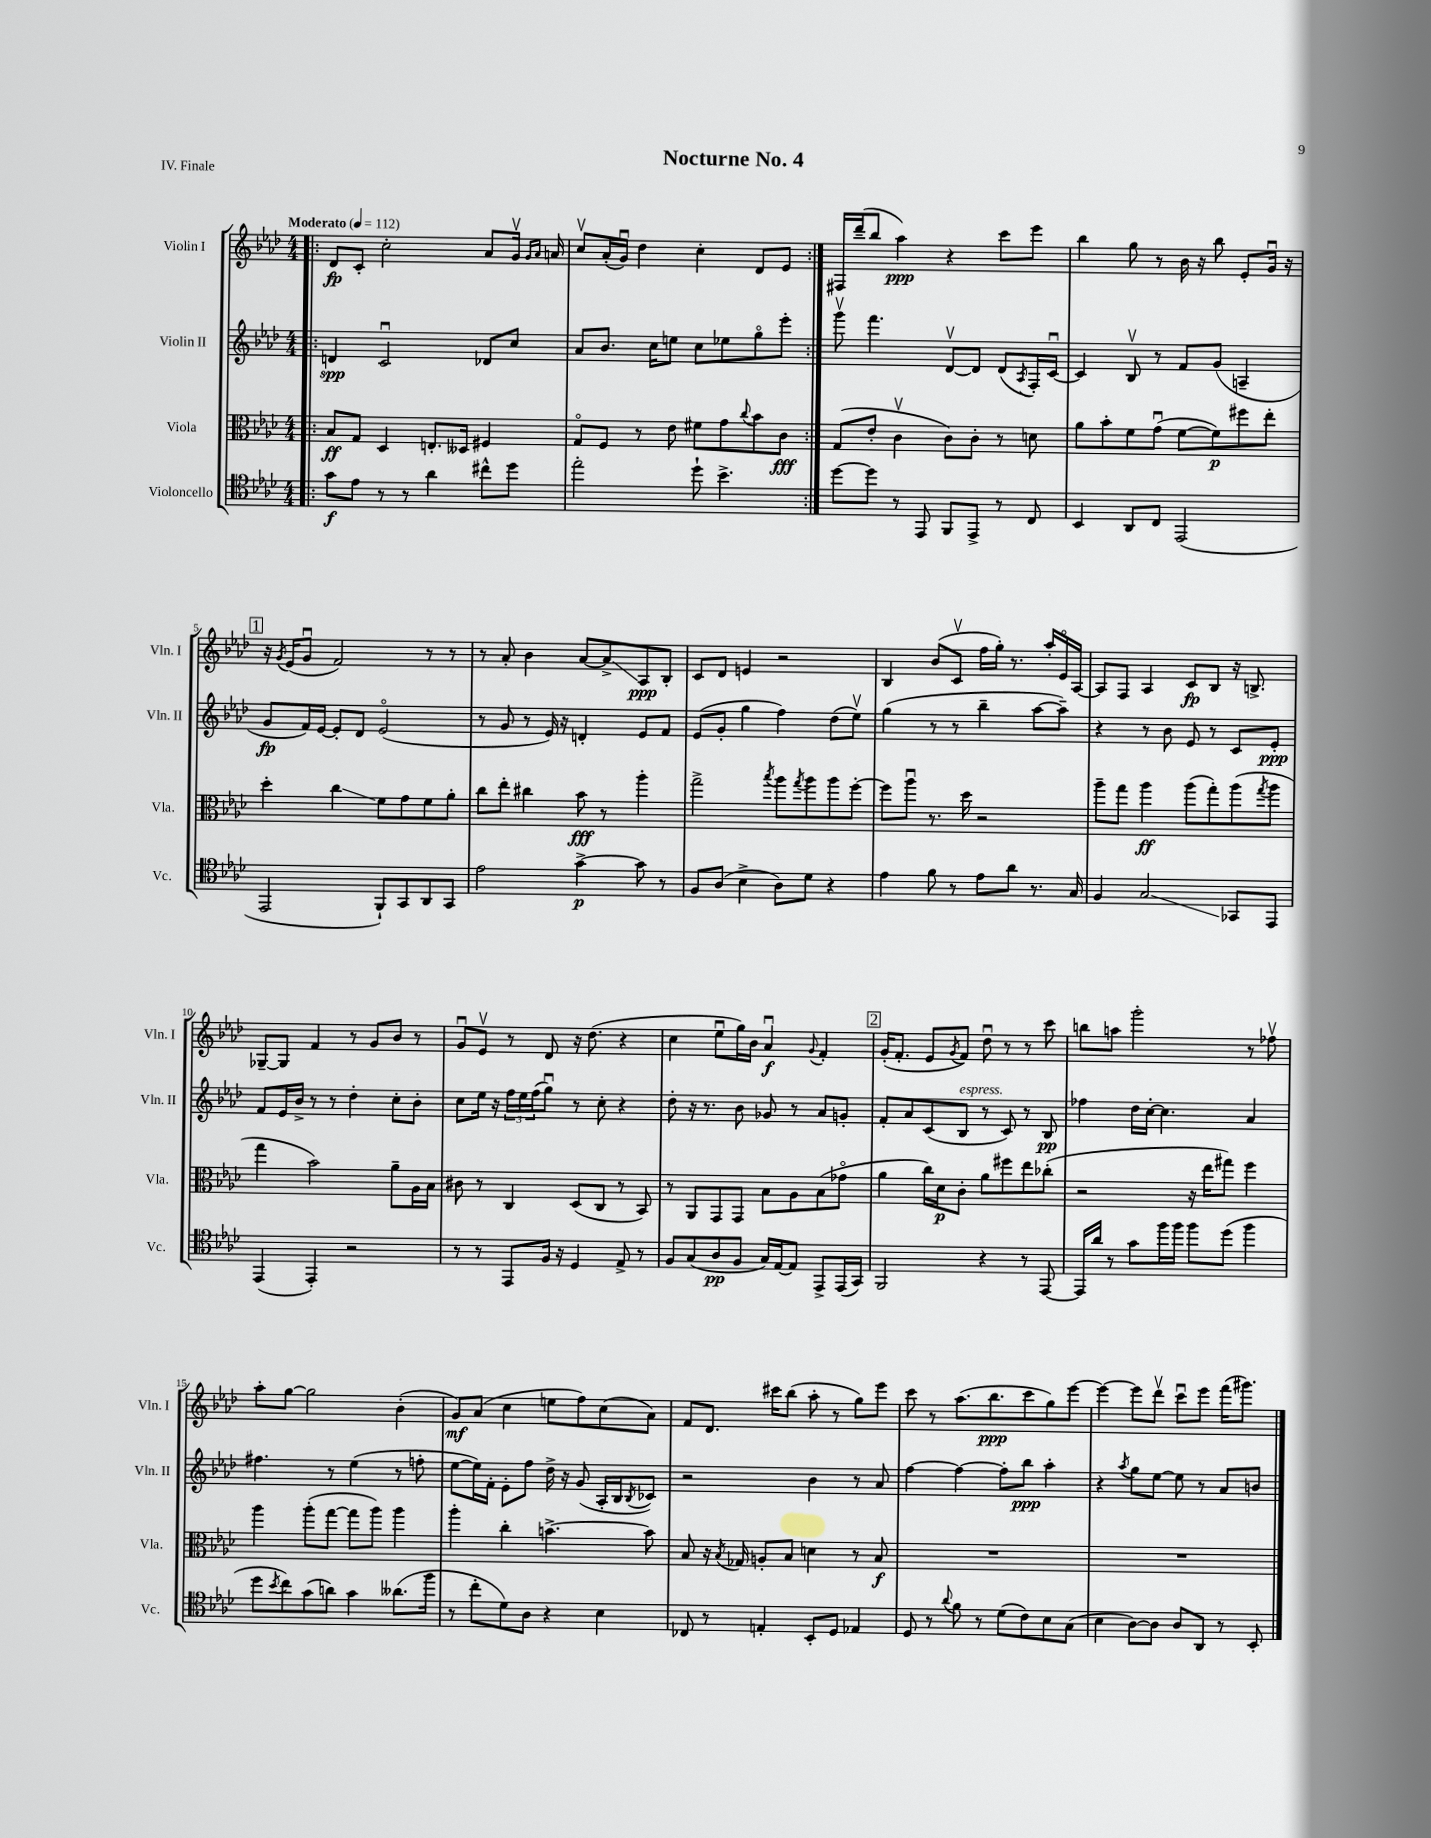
\header { title = "Nocturne No. 4" piece = "IV. Finale" }
<<
\new StaffGroup <<
\new Staff = "s0" \with { instrumentName = "Violin I" shortInstrumentName = "Vln. I" } {
    \clef treble \key aes \major \numericTimeSignature \time 4/4 \tempo "Moderato" 4 = 112
    \repeat volta 2 { \bar ".|:" des'8\fp c'8-. c''2-. aes'8 g'16\upbow \grace { g'16 aes'16 } a'16 |
    c''8\upbow aes'16-.( g'16\downbow) des''4 c''4-. des'8 ees'8 | }
    fis16 des'''16--( bes''8 aes''4\ppp) r4 c'''8 ees'''8 |
    bes''4 g''8 r8 bes'16 r16 bes''8 ees'8-. g'16\downbow r16 |
    \mark \markup { \box "1" } r16 \acciaccatura { g'8 } ees'16( g'8\downbow f'2) r8 r8 |
    r8 aes'8-. bes'4 aes'8~ aes'8->\glissando aes8\ppp bes8-. |
    c'8 des'8 e'4 r2 |
    bes4 bes'8( c'8\upbow f''16 g''16-.) r8. aes''16-. ees'16\flageolet aes16~ |
    aes8 f8 aes4 c'8\fp bes8 r16 b8.-> |
    ges8~-- ges8 f'4 r8 g'8 bes'8 r8 |
    g'8\downbow ees'8\upbow r8 des'8 r16 des''8.( r4 |
    c''4 ees''8\downbow g''16) bes'16 aes'4\downbow\f \appoggiatura { g'8 } f'4-. |
    \mark \markup { \box "2" } g'16-.( f'8.-. ees'8 \acciaccatura { g'8 } f'8) des''8\downbow r8 r8 c'''8 |
    b''8 a''8 g'''2-. r8 fes''8\upbow |
    aes''8-. g''8~ g''2 bes'4-.( |
    g'8\mf) aes'8( c''4 e''8 f''8) c''8( aes'8) |
    f'8 des'8. cis'''16 bes''8( aes''8-. r8 g''8) ees'''8 |
    c'''8 r8 aes''8.( bes''8.\ppp c'''8 g''8) ees'''8~ |
    ees'''4~ ees'''8 des'''8\upbow c'''8\downbow ees'''8 f'''16( gis'''8.) \bar "|." |
}
\new Staff = "s1" \with { instrumentName = "Violin II" shortInstrumentName = "Vln. II" } {
    \clef treble \key aes \major \numericTimeSignature \time 4/4
    \repeat volta 2 { \bar ".|:" d'4\spp c'2\downbow des'8 c''8 |
    aes'8 bes'8. c''16 e''8 c''8 ees''8 g''8\flageolet ees'''8-. | }
    g'''8\upbow f'''4. des'8~\upbow des'8 des'8( \acciaccatura { aes8 } f16-.) c'16~\downbow |
    c'4 bes8\upbow r8 f'8 g'8( a4-- |
    \mark \markup { \box "1" } g'8\fp f'16) ees'16~ ees'8-. des'8 ees'2\flageolet( |
    r8 g'8 r8 ees'16) r16 d'4-. ees'8 f'8 |
    ees'8( g'8-. g''4 f''4) des''8( ees''8\upbow) |
    g''4( r8 r8 bes''4-- aes''8~ aes''8--) |
    r4 r8 bes'8 ees'8 r8 c'8 ees'8-.\ppp |
    f'8 ees'16 bes'16-> r8 r8 des''4-. c''8-. bes'8-. |
    c''8 ees''16 r16 \tuplet 3/2 { f''16 ees''16 f''16( } g''8\downbow) r8 c''8-. r4 |
    des''8-. r16 r8. bes'8 ges'8 r8 aes'8 g'8-. |
    \mark \markup { \box "2" } f'8-. aes'8 c'8( bes8^\markup { \italic "espress." } r8 c'8) r8 bes8\pp |
    fes''4 des''16 c''16~-. c''4. aes'4 |
    fis''4. r8 ees''4( r8 f''8-. |
    ees''8~ ees''16) f'16-. ees'8-. f''8 des''16-> r16 g'8( aes16-. bes16 \acciaccatura { bes8 } ces'8) |
    r2 bes'4 r8 aes'8 |
    f''4~ f''4~ f''8-. bes''8\ppp aes''4-. |
    r4 \acciaccatura { aes''8 } g''8 ees''8~ ees''8 r8 aes'8 b'8 \bar "|." |
}
\new Staff = "s2" \with { instrumentName = "Viola" shortInstrumentName = "Vla." } {
    \clef alto \key aes \major \numericTimeSignature \time 4/4
    \repeat volta 2 { \bar ".|:" bes8\ff g8 des4 e8.-. deses16 fis4 |
    g8\flageolet f8 r8 ees'8 fis'8 g'8 \appoggiatura { c''8 } bes'8 c'8\fff | }
    g8( ees'8-. c'4\upbow c'8) c'8-. r8 d'8 |
    aes'8 bes'8-. f'8 g'8\downbow( f'8~ f'8\p) fis''8 ees''8-. |
    \mark \markup { \box "1" } des''4-. c''4\glissando f'8 g'8 f'8 aes'8-. |
    c''8 ees''8-. cis''4 bes'8\fff r8 aes''4-. |
    g''2-> \acciaccatura { bes''8 } aes''8 \acciaccatura { g''8 } aes''8 aes''8 f''8~-. |
    f''8 aes''8\downbow r8. des''16 r2 |
    aes''8-- g''8 aes''4\ff aes''8( g''8-.) aes''8( \acciaccatura { g''8 } aes''8 |
    g''4 bes'2) aes'8-- aes16 bes16 |
    cis'8 r8 c4 des8( c8 r8 bes,8) |
    r8 aes,8 g,8 g,8 bes8 aes8 bes8( ges'8\flageolet |
    \mark \markup { \box "2" } aes'4 c''16) des'16\p c'8-. aes'8 fis''8 ees''8 ces''8-.( |
    r2 r16 ees''16 gis''8) f''4 |
    aes''4 aes''8-.( g''8~ g''8 aes''8) aes''4 |
    aes''4-. c''4-. b'4.~-> b'8 |
    bes8 r16 \acciaccatura { bes8 } ges16 a8-. bes8 d'4 r8 bes8\f |
    R1 |
    R1 \bar "|." |
}
\new Staff = "s3" \with { instrumentName = "Violoncello" shortInstrumentName = "Vc." } {
    \clef tenor \key aes \major \numericTimeSignature \time 4/4
    \repeat volta 2 { \bar ".|:" g'8\f ees'8 r8 r8 aes'4 cis''8-^ des''8 |
    ees''2-. des''8-! bes'4.-> | }
    des''8~ des''8 r8 ees,8 f,8 ees,8-> r8 c8 |
    bes,4 aes,8 c8 ees,2( |
    \mark \markup { \box "1" } ees,2 f,8-!) g,8 aes,8 g,8 |
    ees'2 g'4~->\p g'8 r8 |
    f8 aes8( bes4-> aes8) des'8 r4 |
    ees'4 f'8 r8 ees'8 aes'8 r8. g16 |
    f4 g2\glissando ges,8 ees,8 |
    ees,4( ees,4-.) r2 |
    r8 r8 ees,8 f16 r16 des4 ees8-> r8 |
    f8 g8( aes8\pp f8 g16) ees16~ ees8 ees,8-> ees,16( g,16) |
    \mark \markup { \box "2" } f,2 r4 r8 ees,8~ |
    ees,16 aes'16 r8 g'8 f''16 f''16 f''8 des''8( f''4 |
    des''8 \acciaccatura { bes'8 } c''8) g'8( a'8) g'4 aeses'8.( f''16 |
    r8 c''8-. des'8) aes8 r4 bes4 |
    ces8 r8 e4-. bes,8-. des8 ees4 |
    des8 r8 \appoggiatura { aes'8 } f'8 r8 des'8( c'8) bes8 g8( |
    bes4 aes8~) aes8 aes8 aes,8 r8 bes,8-. \bar "|." |
}
>>
>>
